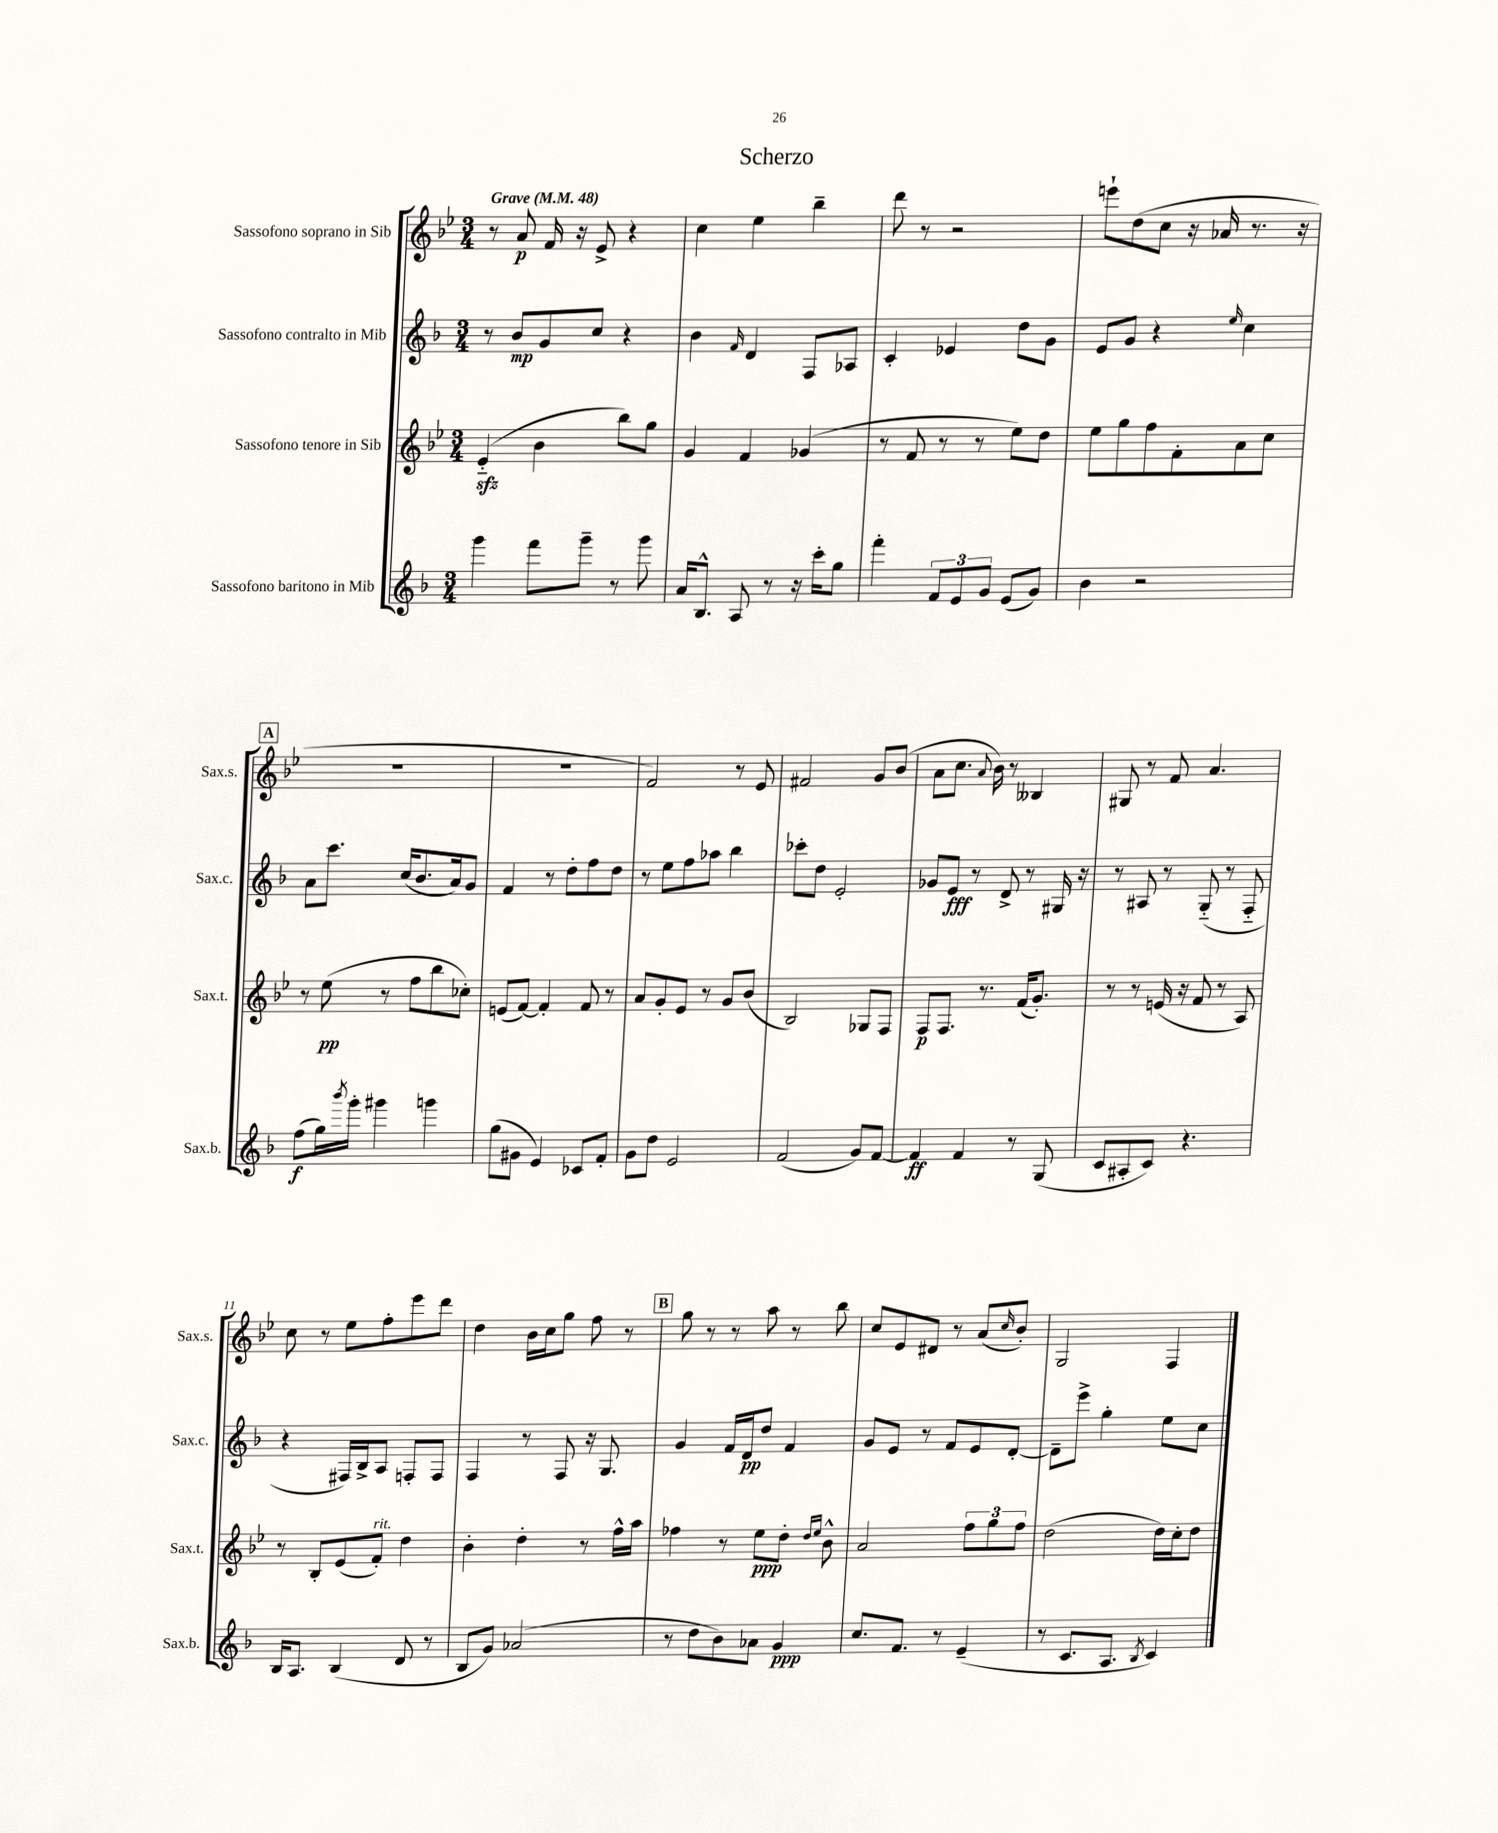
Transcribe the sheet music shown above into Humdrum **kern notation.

**kern	**kern	**kern	**kern
*staff4	*staff3	*staff2	*staff1
*clefG2	*clefG2	*clefG2	*clefG2
*k[b-]	*k[b-e-]	*k[b-]	*k[b-e-]
*M3/4	*M3/4	*M3/4	*M3/4
*MM48	*MM48	*MM48	*MM48
4ggg\	(4e-'~/	8r	8r
.	.	8b-/L	8a/
8fff\L	4b-\	8g/	16f/
.	.	.	16r
8ggg~\J	.	8cc/J	8e-^/
8r	8bb-\L)	4r	4r
8ggg\	8gg\J	.	.
=	=	=	=
16a/LK	4g/	4b-\	4cc\
8.B-^^/J	.	.	.
.	.	16qqf/	.
8A/	4f/	4d/	4ee-\
8r	.	.	.
16r	(4g-/	8F/L	4bb-~\
16ccc'\LK	.	.	.
8gg\J	.	8A-/J	.
=	=	=	=
4fff'\	8r	4c'/	8ddd\
.	8f/	.	8r
12f/L	8r	4e-/	2r
12e/	.	.	.
.	8r	.	.
12g/J	.	.	.
(8e/L	8ee-\L)	8dd\L	.
8g/J)	8dd\J	8g\J	.
=	=	=	=
4b-\	8ee-\L	8e/L	8eee`\L
.	8gg\	8g/J	(8dd\
2r	8ff\	4r	8cc\J
.	8f'\	.	16r
.	.	.	16a-/
.	.	16qqee/	.
.	8a\	4cc\	8.r
.	8cc\J	.	.
.	.	.	16r
=	=	=	=
(8ff\L	8r	8a\L	2.r
16gg\L)	(8ee-\	8.ccc\J	.
8qbbb-/	.	.	.
16ggg'\JJ	.	.	.
4ggg#\	8r	.	.
.	.	(16cc/LK	.
.	8ff\L	8.b-/	.
4ggg\	8bb-\	.	.
.	.	16a/k)	.
.	8cc-'\J)	8g/J	.
=	=	=	=
(8gg\L	(8e/L	4f/	2.r
8g#\J	[8f/J)	.	.
4e/)	4f'/]	8r	.
.	.	8dd'\L	.
8c-/L	8f/	8ff\	.
8f'/J	8r	8dd\J	.
=	=	=	=
8g\L	8a/L	8r	2f/)
8dd\J	8g'/	8ee\L	.
2e/	8e-/J	8ff\	.
.	8r	8aa-\J	.
.	8g/L	4bb-\	8r
.	(8b-/J	.	8e-/
=	=	=	=
(2f/	2B-/)	8ccc-'\L	2f#/
.	.	8dd\J	.
.	.	2e'/	.
8g/L)	8G-/L	.	8g/L
[8f/J	8F/J	.	(8b-/J
=	=	=	=
4f/]	8F/L	8g-/L	8a\L
.	8.F/J	8e/J	8.cc\J
4f/	.	8r	.
.	.	.	8qqa/
.	8.r	.	16b-\)
.	.	8d^/	8r
8r	(16f/LK	8r	4B--/
.	8.g'/J)	.	.
(8G/	.	16G#/	.
.	.	16r	.
=	=	=	=
8c/L	8r	8r	8G#/
8A#'/	8r	8A#/	8r
8c/J)	(16e/	8r	8f/
.	16r	.	.
4.r	8f/	(8G'~/	4.a/
.	8r	8r	.
.	8A/)	8F'~/	.
=	=	=	=
16B-/LK	8r	4r	8cc\
8.A/J	.	.	.
.	8B-'/L	.	8r
(4B-/	(8e-/	16F#/LL)	8ee-\L
.	.	16B-^/J	.
.	8f'/J)	8A/J	8ff'\
8d/	4dd\	8F'/L	8eee-\
8r	.	8F/J	8ddd\J
=	=	=	=
8B-/L	4b-'\	4F/	4dd\
8g/J)	.	.	.
(2a-/	4dd'\	8r	16b-\LL
.	.	.	16cc\J
.	.	8F/	8gg\J
.	8r	16r	8ff\
.	.	8.G/	.
.	16ff^^\LL	.	8r
.	16aa\JJ	.	.
=	=	=	=
8r	4ff-\	4g/	8gg\
8dd\L	.	.	8r
8b-\)	8r	16f/LL	8r
.	.	16d/J	.
8a-\J	8ee-\L	8dd/J	8aa\
4g/	8dd'\J	4f/	8r
.	16qqdd/LL	.	.
.	16qqee-/JJ	.	.
.	8b-^^\	.	8bb-\
=	=	=	=
8.cc/L	2a/	8g/L	8cc/L
.	.	8e/J	8e-/
8.f/J	.	.	.
.	.	8r	8d#/J
8r	.	8f/L	8r
(4e~/	12ff\L	8e/	(8a/L
.	12gg\	.	.
.	.	.	16qqcc/
.	.	[8d'/J	8b-'/J)
.	12ff\J	.	.
=	=	=	=
8r	(2dd\	8d~\]L	2G/
8.c/L	.	8eee^\J	.
.	.	4gg'\	.
8.A/J	.	.	.
8qB-/	.	.	.
4c/)	16dd\LL)	8ee\L	4F/
.	16cc'\J	.	.
.	8dd\J	8cc\J	.
==	==	==	==
*-	*-	*-	*-
